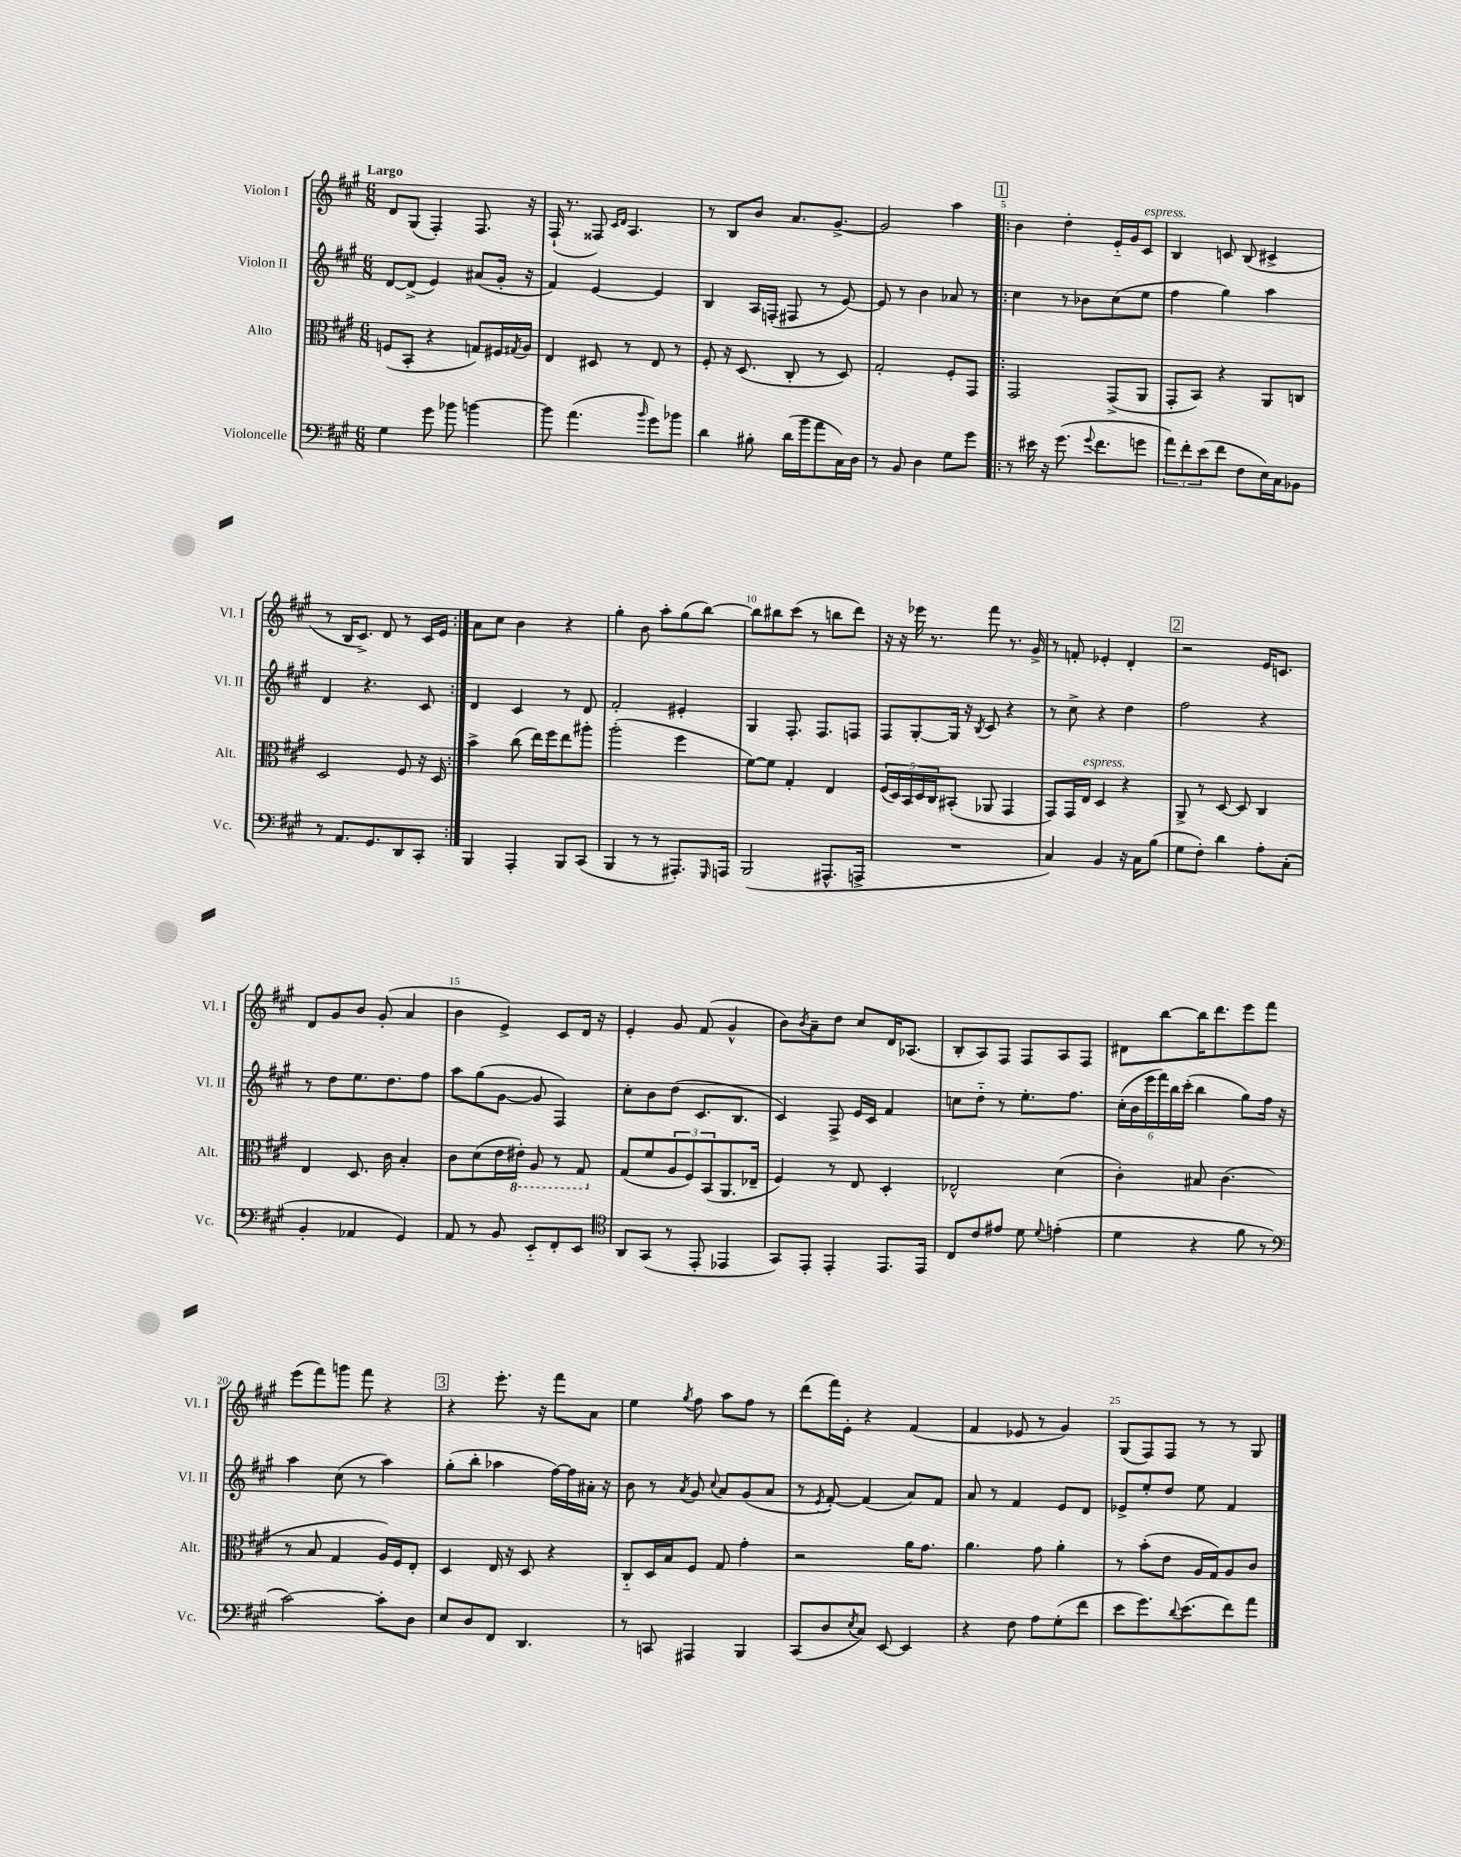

**kern	**kern	**kern	**kern
*staff4	*staff3	*staff2	*staff1
*clefF4	*clefC3	*clefG2	*clefG2
*k[f#c#g#]	*k[f#c#g#]	*k[f#c#g#]	*k[f#c#g#]
*M6/8	*M6/8	*M6/8	*M6/8
4G#	(8F	[8d	8d
.	8BB'	(8d^]	(8G#
8g#	4r	4e)	4F#')
8b-	.	.	.
[4b	8G)	(8a#	8.F#
.	16F#	16g#'	.
.	8qG#	.	.
.	16A	16r	16r
=	=	=	=
8b]	4E	4f#)	(16F#`
.	.	.	8.r
(4.a	.	.	.
.	8D#	[4e	8F##)
.	.	.	16qqc#
.	.	.	16qqd
.	8r	.	4.A
16qqb	.	.	.
8g#)	8E	4e]	.
8b-	8r	.	.
=	=	=	=
4d	8F#'	4B	8r
.	16r	.	8B
.	(8.D	.	.
8B#'	.	16A	8b
.	.	(16F'	.
(16d	8C#'	8F#	8.a
16b	.	.	.
8a	8r	8r	.
.	.	.	[8.g#^
16C#)	8D)	[8e)	.
16D	.	.	.
=	=	=	=
8r	2G#'	8e]	2g#]
8BB	.	8r	.
4D	.	4b	.
8G#	8F#'	8a-	4aa
8g#	8GG#	8r	.
=!|:	=!|:	=!|:	=!|:
8r	2GG#	4cc#	4b
16e#	.	.	.
16r	.	.	.
(8.g#	.	8r	4dd'
.	.	8b-	.
8qqg#	.	.	.
8.f#	.	.	.
.	(8GG#^	(8cc#	16e'~
.	.	.	16g#
8g	8AA	8ee	8c#
=	=	=	=
12a)	8GG#'	4ff#	4B
12f#'	.	.	.
.	8BB)	.	.
(12e	.	.	.
8f#	4r	4gg#)	8c
8F#	.	.	(8B
16E)	8AA	4aa	4c#^
16C#	.	.	.
8BB-	8C	.	.
=	=	=	=
8r	2D	4d	8r
8.AA	.	.	16B
.	.	.	8.c#^)
.	.	4.r	.
8.GG#	.	.	.
.	.	.	8d
8DD	8F#	.	8r
8CC#'	16r	8c#	16c#
.	16D	.	16e
=:|!	=:|!	=:|!	=:|!
4BBB	4b^	4d	8a
.	.	.	8cc#
4AAA'	(8cc#	4c#	4b
.	16ee)	.	.
.	16ff#	.	.
8BBB	8ee	8r	4r
(8CC#	8aa#'	8d	.
=	=	=	=
4BBB	(2aa'	2f#'	4gg#'
8r	.	.	8b
8r	.	.	8aa'
8.AAA#')	4ff#	4e#'	(8gg#
.	.	.	[8bb)
16qqGGG#	.	.	.
16AAA	.	.	.
=	=	=	=
(2BBB	[8f#)	4G#	8bb]
.	8f#]	.	8bb#
.	4G#'	8.F#'	(8ccc#
.	.	.	8r
.	.	8.F#	.
8.AAA#^^	4E	.	8bb
.	.	8F	8ddd)
16AAA^	.	.	.
=	=	=	=
2.r	(20F#	8F#	16r
.	20D)	.	.
.	.	.	16r
.	20BB	.	.
.	.	[8G#'	16eee-
.	20D	.	.
.	.	.	8.r
.	20C#	.	.
.	(8BB#'	16G#]	.
.	.	16r	.
.	.	8qB	.
.	8AA-	8c#	8fff#
.	4GG#	4r	8.r
.	.	.	16g#^
=	=	=	=
4C#)	8GG#)	8r	8r
.	16GG#	8cc#^	8f'
.	16E	.	.
4BB	4D	4r	4e-'
16r	4r	4dd	4d'
16C#	.	.	.
(8B	.	.	.
=	=	=	=
8G#	8AA^	2ff#	2r
8F#')	8r	.	.
4d	[8D	.	.
.	8D]	.	.
8A'	4C#	4r	16e
.	.	.	8.c
(8C#'	.	.	.
=	=	=	=
4BB'	4E	8r	8d
.	.	8dd	8g#
4AA-	8.D	8.ee	8b
.	.	.	(8g#'
.	16c#	8.dd	.
4GG#)	4B'	.	4a
.	.	8ff#	.
=	=	=	=
8AA	8c#	8aa	4b
8r	(8d	(8gg#	.
8BB	16e	[8g#	4e^)
.	16E#')	.	.
8EE'~	8AA	8g#]	.
8FF#'	8r	4F#)	8c#
8EE	8GG#	.	16d
.	.	.	16r
=	=	=	=
*clefC4	*	*	*
8AA	(8G#	8cc#'	4e'
(8GG#	8f#	8b	.
8r	12A	(8dd	8g#
.	12F#)	.	.
8EE'	.	8.c#	(8f#
.	(12BB	.	.
4EE-	8.AA	.	4g#^^
.	.	8.B	.
.	16E-~	.	.
=	=	=	=
8GG#)	4F#)	4c#)	8b)
.	.	.	8qb
8EE'	.	.	8a~
4EE'	8r	8F#^	8dd
.	8E	16e	8cc#
.	.	16c#	.
8.EE	4D'	4f#	16d
.	.	.	(8.A-
16EE	.	.	.
=	=	=	=
8C#	2E-^^	8cc	8B'
8c#	.	8dd'~	8A)
8e#	.	8r	8F#
8d	.	8.ee'	8F#
8qqd	.	.	.
(4e'	(4d	.	8A
.	.	8.ff#	.
.	.	.	8F#
=	=	=	=
4d	4c#')	(24cc#'	8d#
.	.	24b	.
.	.	24eee	.
.	.	24fff#)	[8bb
.	.	24bb	.
.	.	(24ccc#'	.
4r	8B#	4bb	16bb]
.	.	.	8.ddd
.	(4.c#	.	.
8f#	.	8gg#)	8eee
8r	.	16ff#	8fff#
.	.	16r	.
=	=	=	=
*clefF4	*	*	*
[2c#)	8r	4aa	(8eee
.	8B	.	8fff#)
.	4G#	(8cc#	8ggg
.	.	8r	8fff#
8c#']	16A)	4aa)	4r
.	16F#	.	.
8D	8E'	.	.
=	=	=	=
8E	4D	(8gg#'	4r
8D	.	8bb'	.
8FF#	16E	4aa-	8.eee'
.	16r	.	.
4.DD	8D	.	.
.	.	.	16r
.	4r	[16ff#)	8fff#
.	.	16ff#]	.
.	.	16a#'	8a
.	.	16r	.
=	=	=	=
8r	8C#'~	8b	4ee
8CC	16D	8r	.
.	16B	.	.
.	.	8qa	8qgg#
4AAA#	8F#	8g#	8ff#
.	.	8qqcc#	.
.	8G#	8a	8aa
4BBB	4g#'	(8g#	8ff#
.	.	8a	8r
=	=	=	=
(8CC#	2r	8r	(8ddd
.	.	8qe	.
8D	.	[8f#')	16fff#)
.	.	.	16e'
8qE	.	.	.
8C#)	.	(4f#]	4r
[8EE	.	.	.
4EE]	16a	8a)	(4f#
.	8.g#	.	.
.	.	8f#	.
=	=	=	=
4r	4.a	8a	4f#
.	.	8r	.
8F#	.	4f#	8e-
8A	8g#	.	8r
(8G#'	4a'	8e	4g#)
8f#	.	8d	.
=	=	=	=
8e	8r	8e-^	(8G#
8.g#)	(8b'	8ee'	8F#)
.	8e	8dd	8F#
8qqd	.	.	.
(8.e	.	.	.
.	16A	8ee	8r
.	16G#)	.	.
8f#)	8A	4f#	8r
8a	8c#	.	8G#
==	==	==	==
*-	*-	*-	*-
